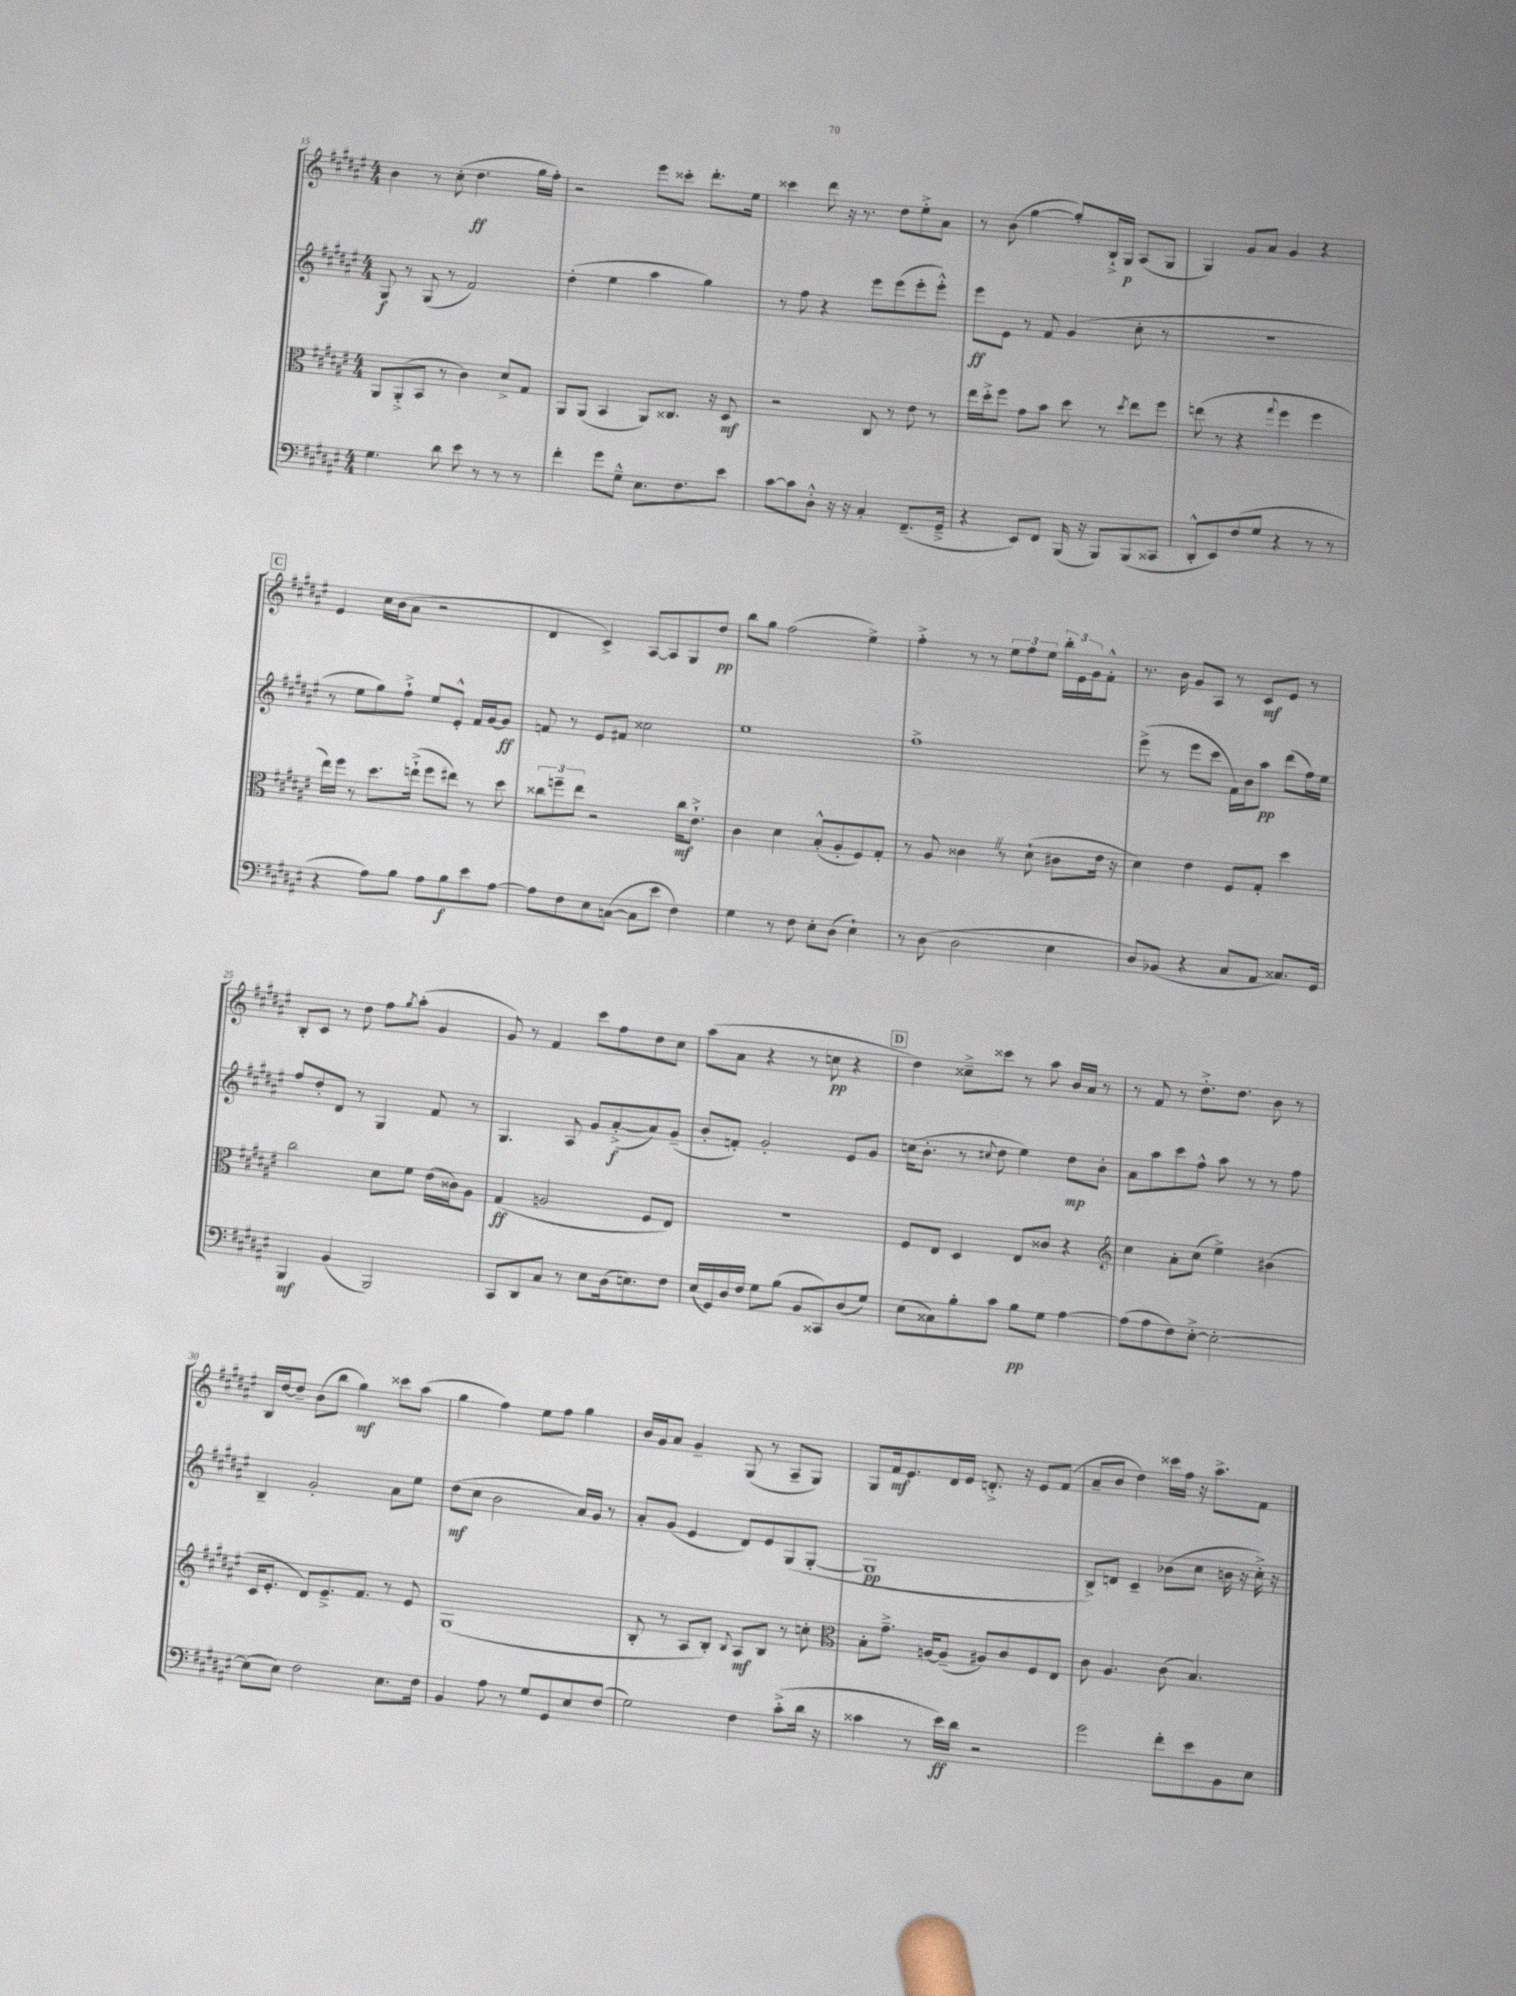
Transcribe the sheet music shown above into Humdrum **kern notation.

**kern	**dynam	**kern	**dynam	**kern	**dynam	**kern	**dynam
*part4	*part4	*part3	*part3	*part2	*part2	*part1	*part1
*staff4	*staff4	*staff3	*staff3	*staff2	*staff2	*staff1	*staff1
*clefF4	*	*clefC3	*	*clefG2	*	*clefG2	*
*k[f#c#g#d#a#e#]	*	*k[f#c#g#d#a#e#]	*	*k[f#c#g#d#a#e#]	*	*k[f#c#g#d#a#e#]	*
*M4/4	*	*M4/4	*	*M4/4	*	*M4/4	*
=15	=15	=15	=15	=15	=15	=15	=15
4.G#\	.	8AA#/L	.	8G#/	f	4b\	.
.	.	(8AA#'^/	.	8r	.	.	.
.	.	8BB/J	.	(8G#/	.	8r	.
8d#\	.	8r	.	8r	.	(8cc#'\	.
8e#\	.	4c#\)	.	2f#/)	.	4.dd#\	ff
8r	.	.	.	.	.	.	.
8r	.	8d#^/L	.	.	.	.	.
8r	.	8G#/J	.	.	.	16gg#\LL	.
.	.	.	.	.	.	16ff#'\JJ)	.
=16	=16	=16	=16	=16	=16	=16	=16
4f#'\	.	8AA#/L	.	(4dd#'\	.	2r	.
.	.	(8AA#/J	.	.	.	.	.
8g#\L	.	4BB/	.	4ee#\	.	.	.
8G#~^^\J	.	.	.	.	.	.	.
8.E#\L	.	8AA#/L)	.	4aa#\	.	8eee#\L	.
.	.	8.C##X/J	.	.	.	8ccc##X'\J	.
8.F#\	.	.	.	.	.	.	.
.	.	.	.	4gg#\)	.	8.ddd#'\L	.
.	.	16r	.	.	.	.	.
8e#\J	.	8D#/	mf	.	.	.	.
.	.	.	.	.	.	16ee#\Jk	.
=17	=17	=17	=17	=17	=17	=17	=17
[8c#\L	.	2r	.	8r	.	4ccc##X\	.
8c#\]	.	.	.	8ff#\	.	.	.
8D#'^^\J	.	.	.	4r	.	8ddd#\	.
16r	.	.	.	.	.	16r	.
16r	.	.	.	.	.	8.r	.
4C#'/	.	8C#/	.	8eee#\L	.	.	.
.	.	8r	.	(8eee#\	.	8dd#\L	.
(8.FF#~/L	.	8e#\	.	8eee#'\	.	8ee#'^\	.
.	.	8r	.	8eee#'^^\J)	.	8a#\J	.
16GG#~^/Jk	.	.	.	.	.	.	.
=18	=18	=18	=18	=18	=18	=18	=18
4r	.	16ee#\LL	.	8eee#\L	ff	8r	.
.	.	16dd#'^\J	.	.	.	.	.
.	.	8ff#\J	.	8e#\J	.	(8b\	.
8EE#/L)	.	8g#\L	.	8r	.	[4gg#\	.
8FF#/J	.	8b\J	.	8f#/	.	.	.
(16BBB/	.	8dd#\	.	(4g#/	.	8gg#'/L])	.
16r	.	.	.	.	.	.	.
8BBB/L)	.	8r	.	.	.	16B`^/L	.
.	.	.	.	.	.	16G#/JJ	p
.	.	8qdd#/	.	.	.	.	.
(8BBB/	.	8ee#\L	.	8cc#'\	.	(8A#/L	.
8CC##X/J	.	8ff#\J	.	8r	.	8G#/J	.
=19	=19	=19	=19	=19	=19	=19	=19
8DD#'^^/L	.	(8een\	.	1r	.	4G#/)	.
8EE#/)	.	8r	.	.	.	.	.
(8F#/	.	4r	.	.	.	8g#/L	.
8G#/J	.	.	.	.	.	8a#/J	.
.	.	8qqgg#/	.	.	.	.	.
4r	.	4ff#\	.	.	.	4g#/	.
8r	.	4ff#\	.	.	.	4r	.
8r	.	.	.	.	.	.	.
!!LO:LB:g=z
!!LO:REH:place=s1:t=C
=20	=20	=20	=20	=20	=20	=20	=20
4r	.	16ee#\LL)	.	8r	.	4e#/	.
.	.	16ff#\JJ	.	.	.	.	.
.	.	8r	.	8ee#\L	.	.	.
8A#\L)	.	8.dd#\L	.	8gg#\)	.	16cc#\LL	.
.	.	.	.	.	.	(16b\J	.
8B\J	.	.	.	8ff#`^\J	.	8a#\J	.
.	.	(16een`^\Jk	.	.	.	.	.
8A#\L	.	8ff#\L	.	8ee#/L	.	2r	.
8B\	f	8ee#X\J)	.	8e#'^^/J	.	.	.
8e#\	.	8r	.	16f#/LL	.	.	.
.	.	.	.	[16g#/J	.	.	.
[8A#\J	.	8dd#\	.	8g#/J]	ff	.	.
=21	=21	=21	=21	=21	=21	=21	=21
8A#\L]	.	12cc##X\L	.	8fn/	.	4d#/	.
.	.	12ffn~\	.	.	.	.	.
8F#\	.	.	.	8r	.	.	.
.	.	12ee#\J	.	.	.	.	.
8E#\	.	2r	.	8e#/L	.	4c#^/)	.
([8Cn\J	.	.	.	8f#X/J	.	.	.
8C\L]	.	.	.	2cc##X\	.	[8A#/L	.
8e#\J	.	.	.	.	.	8A#/]	.
4F#\)	.	16cc##\KL	mf	.	.	8G#/	.
.	.	8.e#`^\J	.	.	.	.	.
.	.	.	.	.	.	8dd#/J	pp
=22	=22	=22	=22	=22	=22	=22	=22
4G#\	.	4c#\	.	1ee#	.	8bb\L	.
.	.	.	.	.	.	8gg#\J	.
8r	.	4d#\	.	.	.	(2ff#\	.
8F#\	.	.	.	.	.	.	.
8E#'\L	.	(8B'^^/L	.	.	.	.	.
(8D#\J	.	8A#'/	.	.	.	.	.
4E#`\)	.	8F#/)	.	.	.	4ee#^\)	.
.	.	8G#'/J	.	.	.	.	.
=23	=23	=23	=23	=23	=23	=23	=23
8r	.	8r	.	1ff#^	.	4ff#'^\	.
(8D#\	.	8A#/	.	.	.	.	.
2D#\	.	4c##XZ\	.	.	.	8r	.
.	.	.	.	.	.	8r	.
.	.	8r	.	.	.	12ee#\L	.
.	.	.	.	.	.	12ff#\	.
.	.	(8d#`\	.	.	.	.	.
.	.	.	.	.	.	12ee#\J	.
4E#\	.	8c#X\L	.	.	.	24bb'\LL	.
.	.	.	.	.	.	24e#\	.
.	.	.	.	.	.	24g#\J	.
.	.	16e#\Jk	.	.	.	8f#'^^\J	.
.	.	16r	.	.	.	.	.
=24	=24	=24	=24	=24	=24	=24	=24
8D#/L)	.	4d#\)	.	(8eee#^\	.	8.r	.
(8BB-X/J	.	.	.	8r	.	.	.
.	.	.	.	.	.	16b\	.
4r	.	4e#\	.	8eee#\L	.	8g#/L	.
.	.	.	.	8ccc#\J	.	8A#/J	.
8C#/L	.	8F#/L	.	16f#\LL)	.	8r	.
.	.	.	.	16b\J	.	.	.
8AA#/J	.	8G#'/J	.	8aa#\J	pp	8c#/L	mf
8.C##X/L)	.	4dd#\	.	(8ddd#\L	.	8e#/J	.
.	.	.	.	16ff#\L)	.	8r	.
16GG#/Jk	.	.	.	16ee#\JJ	.	.	.
!!LO:LB:g=z
=25	=25	=25	=25	=25	=25	=25	=25
4BBB/	mf	2cc#\	.	8ff#/L	.	8B'/L	.
.	.	.	.	8dd#'/	.	8c#/J	.
(4BB/	.	.	.	8d#/J	.	8r	.
.	.	.	.	8r	.	8dd#\	.
2BBB/)	.	8d#\L	.	4G#/	.	8ff#\L	.
.	.	.	.	.	.	8qgg#/	.
.	.	8f#\J	.	.	.	(8aa#'\J	.
.	.	(16e#\LL	.	8f#/	.	4g#/	.
.	.	16c##X\J)	.	.	.	.	.
.	.	8A#\J	.	8r	.	.	.
=26	=26	=26	=26	=26	=26	=26	=26
8CC#/L	.	(4G#/	ff	4.G#/	.	8g#/)	.
8DD#/	.	.	.	.	.	8r	.
8C#/J	.	2An/	.	.	.	4f#/	.
8r	.	.	.	8A#/	.	.	.
8E#\L	.	.	.	8g#/L	.	8ccc#\L	.
(16D#\k	.	.	.	([8a#'^/	f	8ff#\	.
8.En\)	.	.	.	.	.	.	.
.	.	8F#/L	.	8a#/])	.	8dd#\	.
8F#\J	.	8E#/J)	.	(8g#~/J	.	8cc#\J	.
=27	=27	=27	=27	=27	=27	=27	=27
(16E#/LL	.	1r	.	8b'/L	.	(8aa#\L	.
16GG#/)	.	.	.	.	.	.	.
16D#/	.	.	.	8fn'/J)	.	8a#\J	.
16F#/JJ	.	.	.	.	.	.	.
8G#\L	.	.	.	2g#'/	.	4r	.
(8B\J	.	.	.	.	.	.	.
8BB/L	.	.	.	.	.	8r	.
8CC##X/)	.	.	.	.	.	8ccn\	pp
(8D#/	.	.	.	8e#/L	.	4r	.
8G#/J)	.	.	.	8g#/J	.	.	.
!!LO:REH:place=s1:t=D
=28	=28	=28	=28	=28	=28	=28	=28
(8E#\L	.	8F#/L	.	(16ccn\KL	.	4dd#\)	.
.	.	.	.	8.b'\J	.	.	.
8C##X\)	.	8E#/J	.	.	.	.	.
8B'\	.	4D#/	.	8r	.	8cc##X~^\L	.
.	.	.	.	8qqcc#X/	.	.	.
8c#\J	.	.	.	8dd#\	.	8ccc##X\J	.
8B\L	pp	8E#/L	.	4ee#\)	.	8r	.
8G#\J	.	8c##X/J	.	.	.	8aa#\	.
[4A#\	.	4r	.	8dd#\L	mp	16b/LL	.
.	.	.	.	.	.	16a#/JJ	.
.	.	.	.	8b'\J	.	8r	.
=29	=29	=29	=29	=29	=29	=29	=29
*	*	*clefG2	*	*	*	*	*
(8A#\L]	.	4cc#\	.	8a#\L	.	8r	.
8A#\	.	.	.	8aa#\	.	8f#/	.
8F#\)	.	8a#'\L	.	8ccc#\	.	8r	.
[8E#'^\J	.	(8cc#\J	.	8ff#^^\J	.	8.dd#'^\L	.
2E#'\_	.	4ee#^\)	.	8aa#\	.	.	.
.	.	.	.	.	.	8.dd#\J	.
.	.	.	.	8r	.	.	.
.	.	(4b#X\	.	8r	.	8b\	.
.	.	.	.	8ff#\	.	8r	.
!!LO:LB:g=z
=30	=30	=30	=30	=30	=30	=30	=30
(8E#\L]	.	16c#/KL	.	4B~/	.	16B/LL	.
.	.	8.e#'/J	.	.	.	[16dd#/J	.
8E#\J)	.	.	.	.	.	8dd#~/J]	.
2F#\	.	8d#/L)	.	2g#'/	.	(8b\L	.
.	.	8.e#~^/	.	.	.	8bb\J	.
.	.	.	.	.	.	4gg#\)	mf
.	.	8.f#/J	.	.	.	.	.
8.E#\L	.	8r	.	8a#\L	.	8ccc##X\L	.
.	.	8e#/	.	8ee#\J	.	(8aa#\J	.
16F#\Jk	.	.	.	.	.	.	.
=31	=31	=31	=31	=31	=31	=31	=31
4BB/	.	(1G#	.	(8dd#\L	mf	4gg#\	.
.	.	.	.	8cc#\J	.	.	.
8A#\	.	.	.	2b\	.	4ff#\)	.
8r	.	.	.	.	.	.	.
8G#/L	.	.	.	.	.	8ee#\L	.
8GG#/	.	.	.	.	.	8ff#\J	.
8E#/	.	.	.	16a#/LL)	.	4gg#\	.
.	.	.	.	16g#/JJ	.	.	.
(8F#/J	.	.	.	8r	.	.	.
=32	=32	=32	=32	=32	=32	=32	=32
2G#\)	.	8B'/	.	8a#'/L	.	16b/LL	.
.	.	.	.	.	.	16g#/J	.
.	.	8r	.	(8g#/J	.	8a#/J	.
.	.	8A#/L	.	4e#/	.	4g#~/	.
.	.	8B'/J)	.	.	.	.	.
.	.	8qqB/	.	.	.	.	.
4F#\	.	8A#/L	mf	8d#/L)	.	(8G#/	.
.	.	8B/J	.	8e#/	.	8r	.
(8c#'^\L	.	8r	.	(8G#/	.	8A#~/L	.
16d#\Jk	.	8ccn'\	.	[8G#'/J	.	8G#/J)	.
16r	.	.	.	.	.	.	.
=33	=33	=33	=33	=33	=33	=33	=33
*	*	*clefC3	*	*	*	*	*
4c##X\	.	8B'\L	.	1G#]	pp	8G#/L	.
.	.	8.g#~^\J	.	.	.	16f#/k	mf
.	.	.	.	.	.	8.e#/	.
8r	.	.	.	.	.	.	.
.	.	[16An/KL	.	.	.	.	.
16e#\LL)	ff	(8A~/J]	.	.	.	16d#/L	.
16d#\JJ	.	.	.	.	.	16e#/JJ	.
2r	.	8A#X/L)	.	.	.	8.dn'^/	.
.	.	8c#/	.	.	.	.	.
.	.	.	.	.	.	16r	.
.	.	8F#/	.	.	.	8e#/L	.
.	.	8E#/J	.	.	.	(8f#/J	.
=34	=34	=34	=34	=34	=34	=34	=34
2g#\	.	8c#\	.	8B^/L)	.	8a#~/L	.
.	.	4.A#/	.	8dn/J	.	8b/J	.
.	.	.	.	4c#~/	.	4dd#\)	.
8f#'\L	.	(8c#\	.	(8b-X\L	.	16ccc##X\LL	.
.	.	.	.	.	.	16ff#\JJ	.
8e#\	.	4.B/)	.	8cc#\J	.	16r	.
.	.	.	.	.	.	8.aa#^\L	.
8BB\	.	.	.	16bn\	.	.	.
.	.	.	.	16r	.	.	.
8E#\J	.	.	.	16cc#'^\)	.	8f#\J	.
.	.	.	.	16r	.	.	.
==	==	==	==	==	==	==	==
*-	*-	*-	*-	*-	*-	*-	*-
